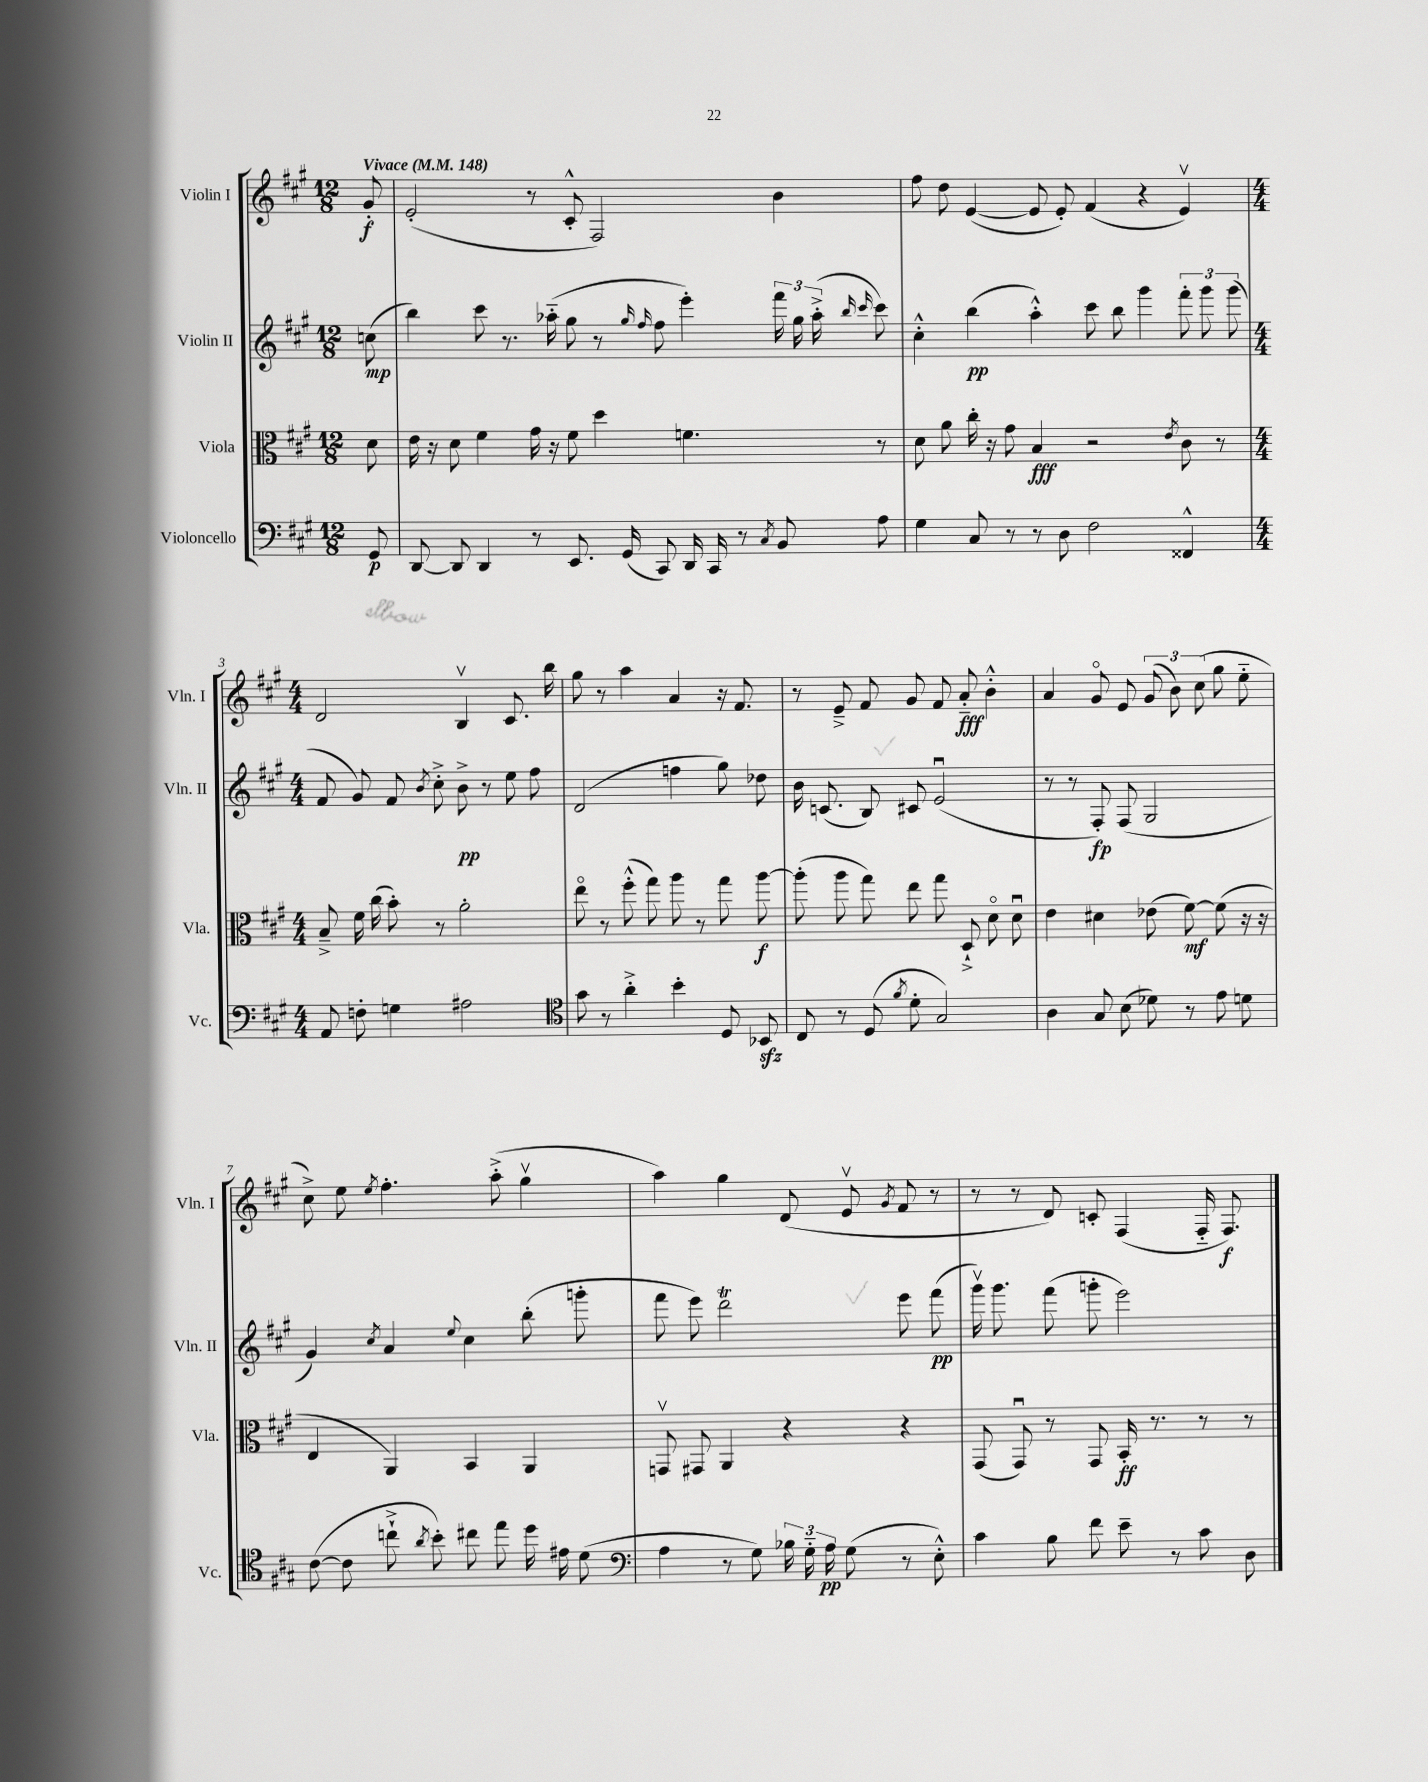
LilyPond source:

<<
\new StaffGroup <<
\new Staff = "s0" \with { instrumentName = "Violin I" shortInstrumentName = "Vln. I" } {
    \clef treble \key a \major \numericTimeSignature \time 12/8 \partial 8 \tempo "Vivace" 4 = 148
    \autoBeamOff gis'8-.\f |
    e'2-.( r8 cis'8-.-^ fis2) b'4 |
    fis''8 d''8 e'4~( e'8 e'8-.) fis'4( r4 e'4\upbow) |
    \numericTimeSignature \time 4/4 d'2 b4\upbow cis'8. b''16 |
    gis''8 r8 a''4 a'4 r16 fis'8. |
    r8 e'8---> fis'8 gis'8 fis'8 a'8-_\fff b'4-.-^ |
    a'4 gis'8\flageolet e'8 \tuplet 3/2 { gis'8( b'8) cis''8( } gis''8 e''8-_ |
    cis''8->) e''8 \acciaccatura { e''8 } fis''4.-. a''8-.->( gis''4\upbow |
    a''4) gis''4 d'8( e'8\upbow \acciaccatura { gis'8 } fis'8 r8 |
    r8 r8 d'8) c'8-. fis4( fis16-_ fis8.\f) \bar "|." |
}
\new Staff = "s1" \with { instrumentName = "Violin II" shortInstrumentName = "Vln. II" } {
    \clef treble \key a \major \numericTimeSignature \time 12/8 \partial 8
    \autoBeamOff c''8\mp( |
    b''4) cis'''8 r8. aes''16-_( gis''8 r8 \grace { gis''16 fis''16 } fis''8 e'''4-.) \tuplet 3/2 { fis'''16 gis''16 aes''16-.->( } \grace { b''16 cis'''16 } cis'''8) |
    cis''4-.-^ b''4\pp( a''4-.-^) cis'''8 b''8 gis'''4 \tuplet 3/2 { fis'''8-. gis'''8 gis'''8( } |
    \numericTimeSignature \time 4/4 fis'8 gis'8) fis'8 \acciaccatura { b'8 } cis''8-.-> b'8->\pp r8 e''8 fis''8 |
    d'2( f''4 gis''8) des''8 |
    b'16 c'8.( b8) cis'8 e'2\downbow( |
    r8 r8 fis8-.\fp) fis8( gis2 |
    gis'4) \acciaccatura { cis''8 } a'4 \appoggiatura { e''8 } cis''4 b''8-.( g'''8-. |
    fis'''8 e'''8) d'''2\trill e'''8 fis'''8\pp( |
    gis'''16\upbow) gis'''8. fis'''8( g'''8-. e'''2) \bar "|." |
}
\new Staff = "s2" \with { instrumentName = "Viola" shortInstrumentName = "Vla." } {
    \clef alto \key a \major \numericTimeSignature \time 12/8 \partial 8
    \autoBeamOff d'8 |
    e'16 r16 d'8 fis'4 gis'16 r16 fis'8 d''4 f'4. r8 |
    d'8 a'8 cis''16-. r16 gis'8 b4\fff r2 \acciaccatura { e'8 } cis'8 r8 |
    \numericTimeSignature \time 4/4 b8---> fis'16 cis''16( b'8-.) r8 a'2-. |
    e''8\flageolet r8 fis''8-.-^( gis''8) a''8 r8 gis''8 a''8~\f |
    a''8-.( a''8 gis''8) e''8 gis''8 d8-!-> d'8\flageolet d'8\downbow |
    e'4 dis'4 ees'8( fis'8~\mf) fis'8( r16 r16 |
    e4 a,4) b,4 a,4 |
    g,8\upbow gis,8 a,4 r4 r4 |
    gis,8( gis,8\downbow) r8 gis,8 b,16-.\ff r8. r8 r8 \bar "|." |
}
\new Staff = "s3" \with { instrumentName = "Violoncello" shortInstrumentName = "Vc." } {
    \clef bass \key a \major \numericTimeSignature \time 12/8 \partial 8
    \autoBeamOff gis,8\p |
    d,8~ d,8 d,4 r8 e,8. gis,16( cis,8) d,16 cis,16 r8 \acciaccatura { cis8 } b,8 a8 |
    gis4 cis8 r8 r8 d8 fis2 fisis,4-^ |
    \numericTimeSignature \time 4/4 a,8 f8-. g4 ais2 |
    \clef tenor gis'8 r8 a'4-.-> b'4-. d8 bes,8\sfz |
    cis8 r8 d8( \acciaccatura { fis'8 } d'8-. gis2) |
    a4 gis8 b8( des'8) r8 e'8 d'8 |
    cis'8~( cis'8 c''8-!-> \acciaccatura { a'8 } b'8-.) cis''8 e''8 d''16 eis'16 d'8( |
    \clef bass a4 r8 gis8) \tuplet 3/2 { bes16 gis16-_ a16\pp } gis8( r8 e8-.-^) |
    cis'4 b8 fis'8 e'8-- r8 cis'8 d8 \bar "|." |
}
>>
>>
